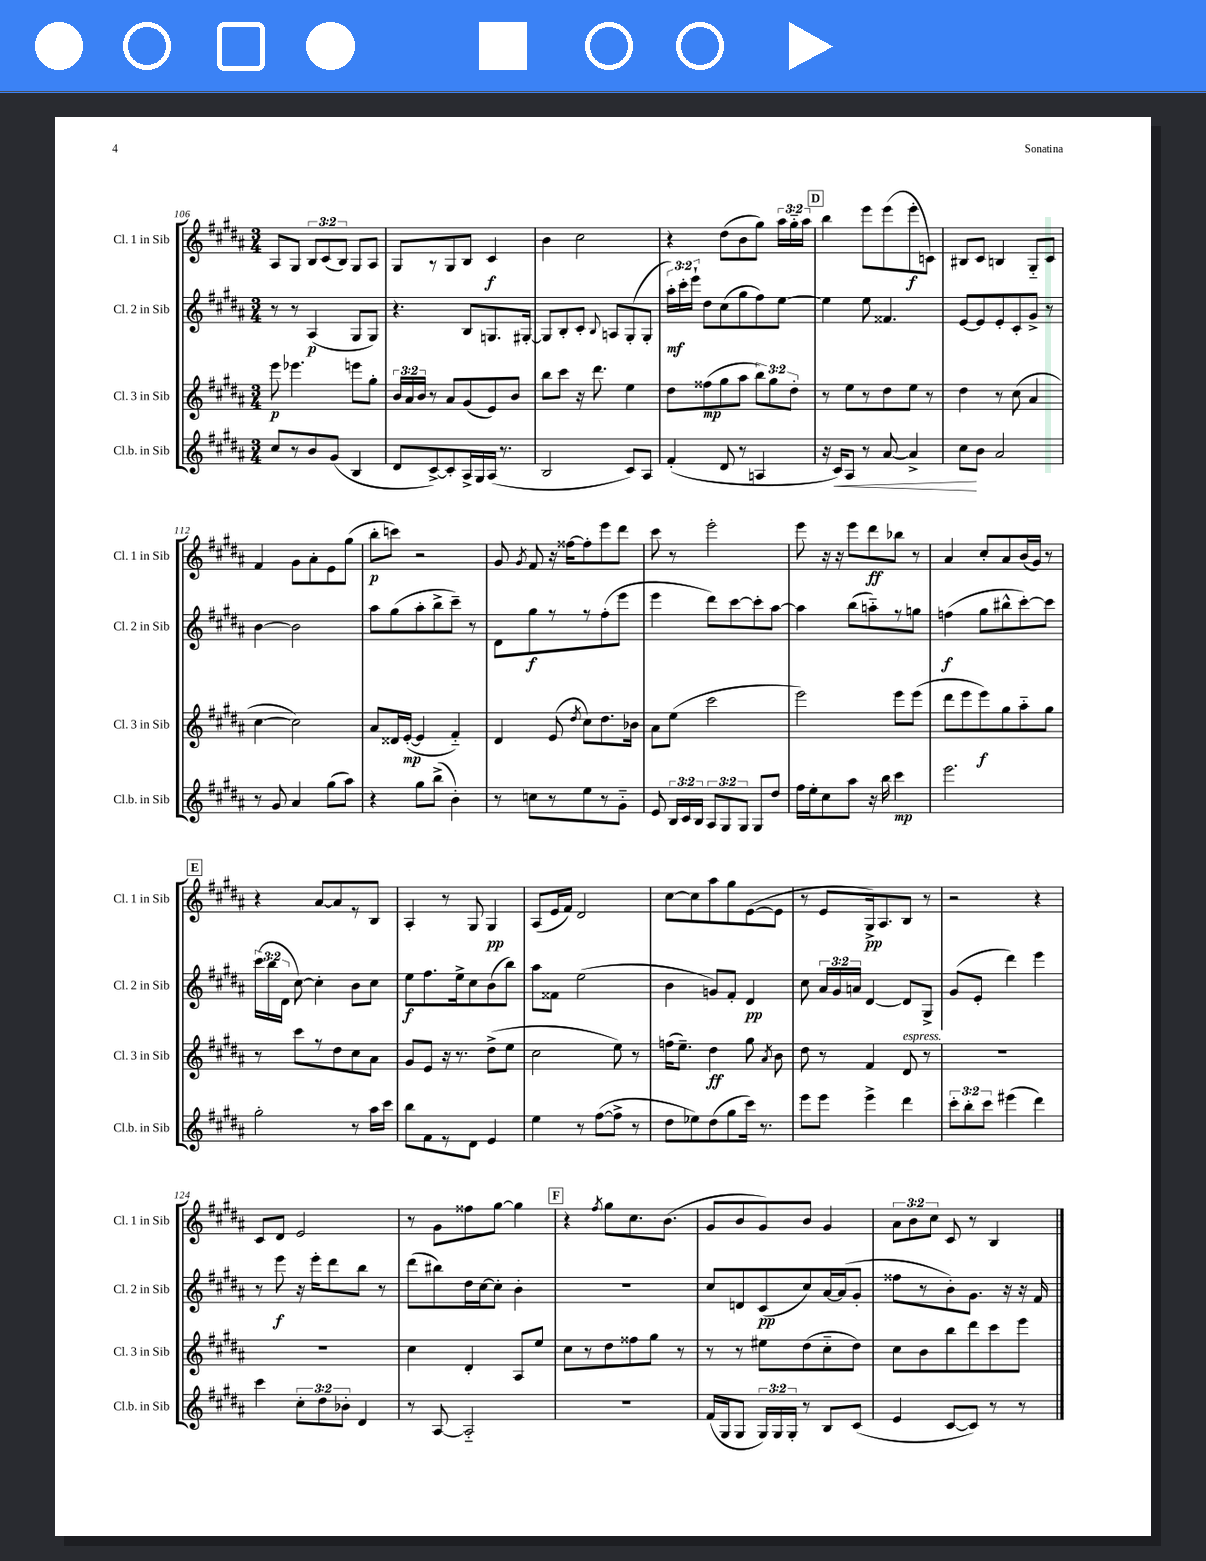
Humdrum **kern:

**kern	**dynam	**kern	**dynam	**kern	**dynam	**kern	**dynam
*part4	*part4	*part3	*part3	*part2	*part2	*part1	*part1
*staff4	*staff4	*staff3	*staff3	*staff2	*staff2	*staff1	*staff1
*I"Cl.b. in Sib	*	*I"Cl. 3 in Sib	*	*I"Cl. 2 in Sib	*	*I"Cl. 1 in Sib	*
*I'Cl.b. in Sib	*	*I'Cl. 3 in Sib	*	*I'Cl. 2 in Sib	*	*I'Cl. 1 in Sib	*
*clefG2	*	*clefG2	*	*clefG2	*	*clefG2	*
*k[f#c#g#d#a#]	*	*k[f#c#g#d#a#]	*	*k[f#c#g#d#a#]	*	*k[f#c#g#d#a#]	*
*M3/4	*	*M3/4	*	*M3/4	*	*M3/4	*
=106	=106	=106	=106	=106	=106	=106	=106
8cc#/L	.	8eee\	p	8r	.	8A#/L	.
8r	.	4.eee-X\	.	8r	.	8G#/J	.
8b/	.	.	.	(4A#/	p	12B/L	.
.	.	.	.	.	.	(12c#/	.
(8g#/J	.	.	.	.	.	.	.
.	.	.	.	.	.	12B/J)	.
4B/	.	8eeen\L	.	8G#/L	.	8G#/L	.
.	.	8gg#'\J	.	8G#/J)	.	8A#/J	.
=107	=107	=107	=107	=107	=107	=107	=107
8d#/L	.	24b/LL	.	4.r	.	8G#/L	.
.	.	24a#/	.	.	.	.	.
.	.	24b/JJ	.	.	.	.	.
[8c#^/)	.	8r	.	.	.	8r	.
8c#'/]	.	8a#/L	.	.	.	8G#/	.
16A#^/L	.	(8g#/	.	8B/L	.	8B/J	.
16G#/	.	.	.	.	.	.	.
(16A#/JJ	.	8e/)	.	8.Gn/	.	4c#/	f
8.r	.	.	.	.	.	.	.
.	.	8b/J	.	.	.	.	.
.	.	.	.	[16G#X'/Jk	.	.	.
=108	=108	=108	=108	=108	=108	=108	=108
2B/	.	8bb\L	.	8G#/L]	.	4b\	.
.	.	8ccc#\J	.	8B'/	.	.	.
.	.	16r	.	8c#'/J	.	2cc#\	.
.	.	8.ddd#\	.	.	.	.	.
.	.	.	.	8qqB/	.	.	.
.	.	.	.	8An/L	.	.	.
8c#/L)	.	4ee\	.	(8G#'/	.	.	.
8A#/J	.	.	.	8G#'/J	.	.	.
=109	=109	=109	=109	=109	=109	=109	=109
(4f#'/	.	8dd#\L	.	24aa#'\LL)	mf	4r	.
.	.	.	.	24ccc#'\	.	.	.
.	.	.	.	24eee`\JJ	.	.	.
.	.	(8ff##X\	mp	8dd#\L	.	.	.
8d#/	.	8gg#\	.	(8cc#\	.	(8dd#\L	.
8r	.	8aa#\J	.	8gg#\	.	8b\	.
4An/	.	12bb\L)	.	8ff#\)	.	8gg#\J)	.
.	.	12gg#\	.	.	.	.	.
.	.	.	.	[8ee\J	.	24aa#\LL	.
.	.	12dd#'\J	.	.	.	24gg#\	.
.	.	.	.	.	.	24aa#\JJ	.
!!LO:REH:place=s1:t=D
=110	=110	=110	=110	=110	=110	=110	=110
16r	.	8r	.	4ee\]	.	4bb\	.
!	!LO:HP:b	!	!	!	!	!	!
16c#/KL)	<	.	.	.	.	.	.
8A#/J	.	8ee\L	.	.	.	.	.
8r	.	8r	.	8ee\	.	8eee\L	.
[8a#/	.	8dd#\	.	4.f##X/	.	(8eee\	.
4a#^/]	.	8ee\J	.	.	.	8eee'\	f
.	.	8r	.	.	.	8cn\J)	.
=111	=111	=111	=111	=111	=111	=111	=111
8cc#\L	.	4dd#\	.	[8e/L	.	8B#X/L	.
8b\J	[	.	.	8e/]	.	8c#/J	.
2a#/	.	8r	.	8e'/	.	4Bn/	.
.	.	(8cc#\	.	8c#'/	.	.	.
.	.	4a#/	.	8g#^/J	.	8G#/L	.
.	.	.	.	8r	.	8c#/J	.
!!LO:LB:g=z
=112	=112	=112	=112	=112	=112	=112	=112
8r	.	[4cc#\	.	[4b\	.	4f#/	.
8g#/	.	.	.	.	.	.	.
4a#/	.	2cc#\])	.	2b\]	.	8g#\L	.
.	.	.	.	.	.	8a#'\	.
(8gg#\L	.	.	.	.	.	8e\	.
8aa#\J)	.	.	.	.	.	(8gg#\J	.
=113	=113	=113	=113	=113	=113	=113	=113
4r	.	8a#/L	.	8aa#\L	.	8bb'\L	p
.	.	16d##X/L	.	(8gg#\	.	8cccn\J)	.
.	.	([16e'/JJ	mp	.	.	.	.
8gg#\L	.	4e/]	.	8aa#'\	.	2r	.
(8bb^\J	.	.	.	8bb^\	.	.	.
4b'\)	.	4f#/)	.	8ccc#~\J)	.	.	.
.	.	.	.	8r	.	.	.
=114	=114	=114	=114	=114	=114	=114	=114
8r	.	4d#/	.	8d#\L	.	8g#/	.
.	.	.	.	.	.	8qg#/	.
8ccn\L	.	.	.	8gg#\	f	8f#/	.
8r	.	(8e/	.	8r	.	16r	.
.	.	.	.	.	.	[16ff##X\KL	.
.	.	8qdd#/	.	.	.	.	.
8ee\	.	8cc#\L)	.	8r	.	8ff##'\]	.
8r	.	8.dd#\	.	(8ff#'\	.	8eee\	.
8g#\J	.	.	.	8eee\J	.	8ddd#\J	.
.	.	16b-X\Jk	.	.	.	.	.
=115	=115	=115	=115	=115	=115	=115	=115
8e/	.	8a#\L	.	4eee\	.	8ccc#\	.
24B/LL	.	(8ee\J	.	.	.	8r	.
24c#/	.	.	.	.	.	.	.
24B/JJ	.	.	.	.	.	.	.
12A#/L	.	2ccc#\	.	8ddd#\L)	.	2eee'\	.
12G#/	.	.	.	.	.	.	.
.	.	.	.	[8ccc#\	.	.	.
12G#/J	.	.	.	.	.	.	.
8G#/L	.	.	.	8ccc#'\]	.	.	.
8dd#/J	.	.	.	[8aa#\J	.	.	.
=116	=116	=116	=116	=116	=116	=116	=116
16ff#\LL	.	2eee\)	.	4aa#\]	.	8eee\	.
16ee'\J	.	.	.	.	.	.	.
8cc#\	.	.	.	.	.	16r	.
.	.	.	.	.	.	16r	.
8aa#\J	.	.	.	(8bb\L	.	8eee\L	.
16r	.	.	.	8aan\)	.	8ddd#\	ff
16bb\	.	.	.	.	.	.	.
4ccc#\	mp	8eee\L	.	8r	.	8bb-X\J	.
.	.	(8eee\J	.	8ggn\J	.	8r	.
=117	=117	=117	=117	=117	=117	=117	=117
2.eee\	.	8ddd#\L	.	(4ffn\	f	4a#/	.
.	.	8eee\	.	.	.	.	.
.	.	8eee\)	f	8gg#\L	.	8cc#'/L	.
.	.	8gg#\	.	8bb#X^^\	.	8a#/	.
.	.	8aa#\	.	[8ccc#'\)	.	(16b/L	.
.	.	.	.	.	.	16g#/JJ)	.
.	.	8gg#\J	.	8ccc#\J]	.	8r	.
!!LO:LB:g=z
!!LO:REH:place=s1:t=E
=118	=118	=118	=118	=118	=118	=118	=118
2gg#'\	.	8r	.	(24ccc#\LL	.	4r	.
.	.	.	.	24bb\	.	.	.
.	.	.	.	24d#\JJ	.	.	.
.	.	8ccc#\L	.	[8cc#\)	.	.	.
.	.	8r	.	4cc#'\]	.	[8a#/L	.
.	.	8dd#\	.	.	.	8a#/]	.
8r	.	8cc#\	.	8b\L	.	8r	.
16aa#\LL	.	8a#\J	.	8cc#\J	.	8B/J	.
16ccc#\JJ	.	.	.	.	.	.	.
=119	=119	=119	=119	=119	=119	=119	=119
8bb\L	.	8g#/L	.	8ee\L	f	4A#'/	.
8f#\	.	8e/J	.	8.ff#\	.	.	.
8r	.	16r	.	.	.	8r	.
.	.	8.r	.	16ee^\k	.	.	.
8d#\J	.	.	.	8cc#\	.	8G#/	.
4e/	.	(8dd#^\L	.	(8b\	.	4G#/	pp
.	.	8ee\J	.	8bb\J)	.	.	.
=120	=120	=120	=120	=120	=120	=120	=120
4ee\	.	2cc#\	.	8aa#\L	.	(8A#/L	.
.	.	.	.	8f##X\J	.	16e/L	.
.	.	.	.	.	.	16f#/JJ)	.
8r	.	.	.	(2ee\	.	2d#/	.
([8ff#\L	.	.	.	.	.	.	.
8ff#^\J]	.	8ee\)	.	.	.	.	.
8r	.	8r	.	.	.	.	.
=121	=121	=121	=121	=121	=121	=121	=121
8dd#\L	.	(16ffn\KL	.	4b\	.	[8cc#\L	.
.	.	8.ee~\J)	.	.	.	.	.
8ee-X\)	.	.	.	.	.	8cc#\]	.
(8dd#\	.	4dd#\	ff	8gn/L)	.	8aa#\	.
8gg#\	.	.	.	8f#'/J	.	8gg#\	.
16ccc#\Jk)	.	8gg#\	.	4d#/	pp	([8e\	.
8.r	.	.	.	.	.	.	.
.	.	8qa#/	.	.	.	.	.
.	.	8b\	.	.	.	8e\J]	.
=122	=122	=122	=122	=122	=122	=122	=122
8eee\L	.	8dd#\	.	8cc#\	.	8r	.
8eee\J	.	8r	.	24a#/LL	.	8e/L	.
.	.	.	.	24g#/	.	.	.
.	.	.	.	24an/JJ	.	.	.
4eee^\	.	4f#/	.	[4d#/	.	16G#^/k)	pp
.	.	.	.	.	.	8.A#/	.
!	!	!LO:TX:a:i:t=espress.	!	!	!	!	!
4ddd#\	.	8d#/	.	8d#/L]	.	8B/J	.
.	.	8r	.	8G#^/J	.	8r	.
=123	=123	=123	=123	=123	=123	=123	=123
12ccc#'\L	.	2.r	.	(8g#/L	.	2r	.
12bb'\	.	.	.	.	.	.	.
.	.	.	.	8e'/J	.	.	.
12ccc#\J	.	.	.	.	.	.	.
(4eee#X\	.	.	.	4ddd#\)	.	.	.
4ddd#\)	.	.	.	4eee\	.	4r	.
!!LO:LB:g=z
=124	=124	=124	=124	=124	=124	=124	=124
4ccc#\	.	2.r	.	8r	.	8c#/L	.
.	.	.	.	8eee\	f	8d#/J	.
12cc#'\L	.	.	.	16r	.	2e/	.
.	.	.	.	16eee'\KL	.	.	.
12dd#\	.	.	.	.	.	.	.
.	.	.	.	8ddd#\	.	.	.
12b-X'\J	.	.	.	.	.	.	.
4d#/	.	.	.	8bb\J	.	.	.
.	.	.	.	8r	.	.	.
=125	=125	=125	=125	=125	=125	=125	=125
8r	.	4cc#\	.	(8ddd#\L	.	8r	.
[8A#/	.	.	.	8bb#X\)	.	8g#\L	.
2A#/]	.	4d#'/	.	16dd#\L	.	8ff##X\	.
.	.	.	.	[16cc#\J	.	.	.
.	.	.	.	8cc#'\J]	.	[8gg#\J	.
.	.	8A#/L	.	4b'\	.	4gg#\]	.
.	.	8ee/J	.	.	.	.	.
!!LO:REH:place=s1:t=F
=126	=126	=126	=126	=126	=126	=126	=126
2.r	.	8cc#\L	.	2.r	.	4r	.
.	.	8r	.	.	.	.	.
.	.	.	.	.	.	8qff#/	.
.	.	8dd#\	.	.	.	8gg#\L	.
.	.	8ff##X\	.	.	.	8.cc#\	.
.	.	8gg#\J	.	.	.	.	.
.	.	.	.	.	.	(8.b\J	.
.	.	8r	.	.	.	.	.
=127	=127	=127	=127	=127	=127	=127	=127
(16f#/LL	.	8r	.	8cc#/L	.	8g#/L	.
16G#/J	.	.	.	.	.	.	.
8G#/J	.	8r	.	8dn/	.	8b/	.
24G#/LL)	.	8ee#X\L	.	(8c#/	pp	8g#/)	.
24G#/	.	.	.	.	.	.	.
24G#'/JJ	.	.	.	.	.	.	.
8r	.	(8dd#\	.	8cc#/)	.	8b/J	.
8B/L	.	8cc#\	.	[16a#/L	.	4g#/	.
.	.	.	.	(16a#/J]	.	.	.
(8c#/J	.	8dd#\J)	.	8g#'/J	.	.	.
=128	=128	=128	=128	=128	=128	=128	=128
4e/	.	8cc#\L	.	8ff##X\L	.	12a#\L	.
.	.	.	.	.	.	12b\	.
.	.	8b\	.	8r	.	.	.
.	.	.	.	.	.	12cc#\J	.
[8c#/L	.	8bb\	.	8b'\)	.	8c#/	.
8c#/J])	.	8ddd#\	.	8.g#\J	.	8r	.
8r	.	8ccc#\	.	.	.	4B/	.
.	.	.	.	16r	.	.	.
8r	.	8eee\J	.	16r	.	.	.
.	.	.	.	16f#/	.	.	.
==	==	==	==	==	==	==	==
*-	*-	*-	*-	*-	*-	*-	*-
